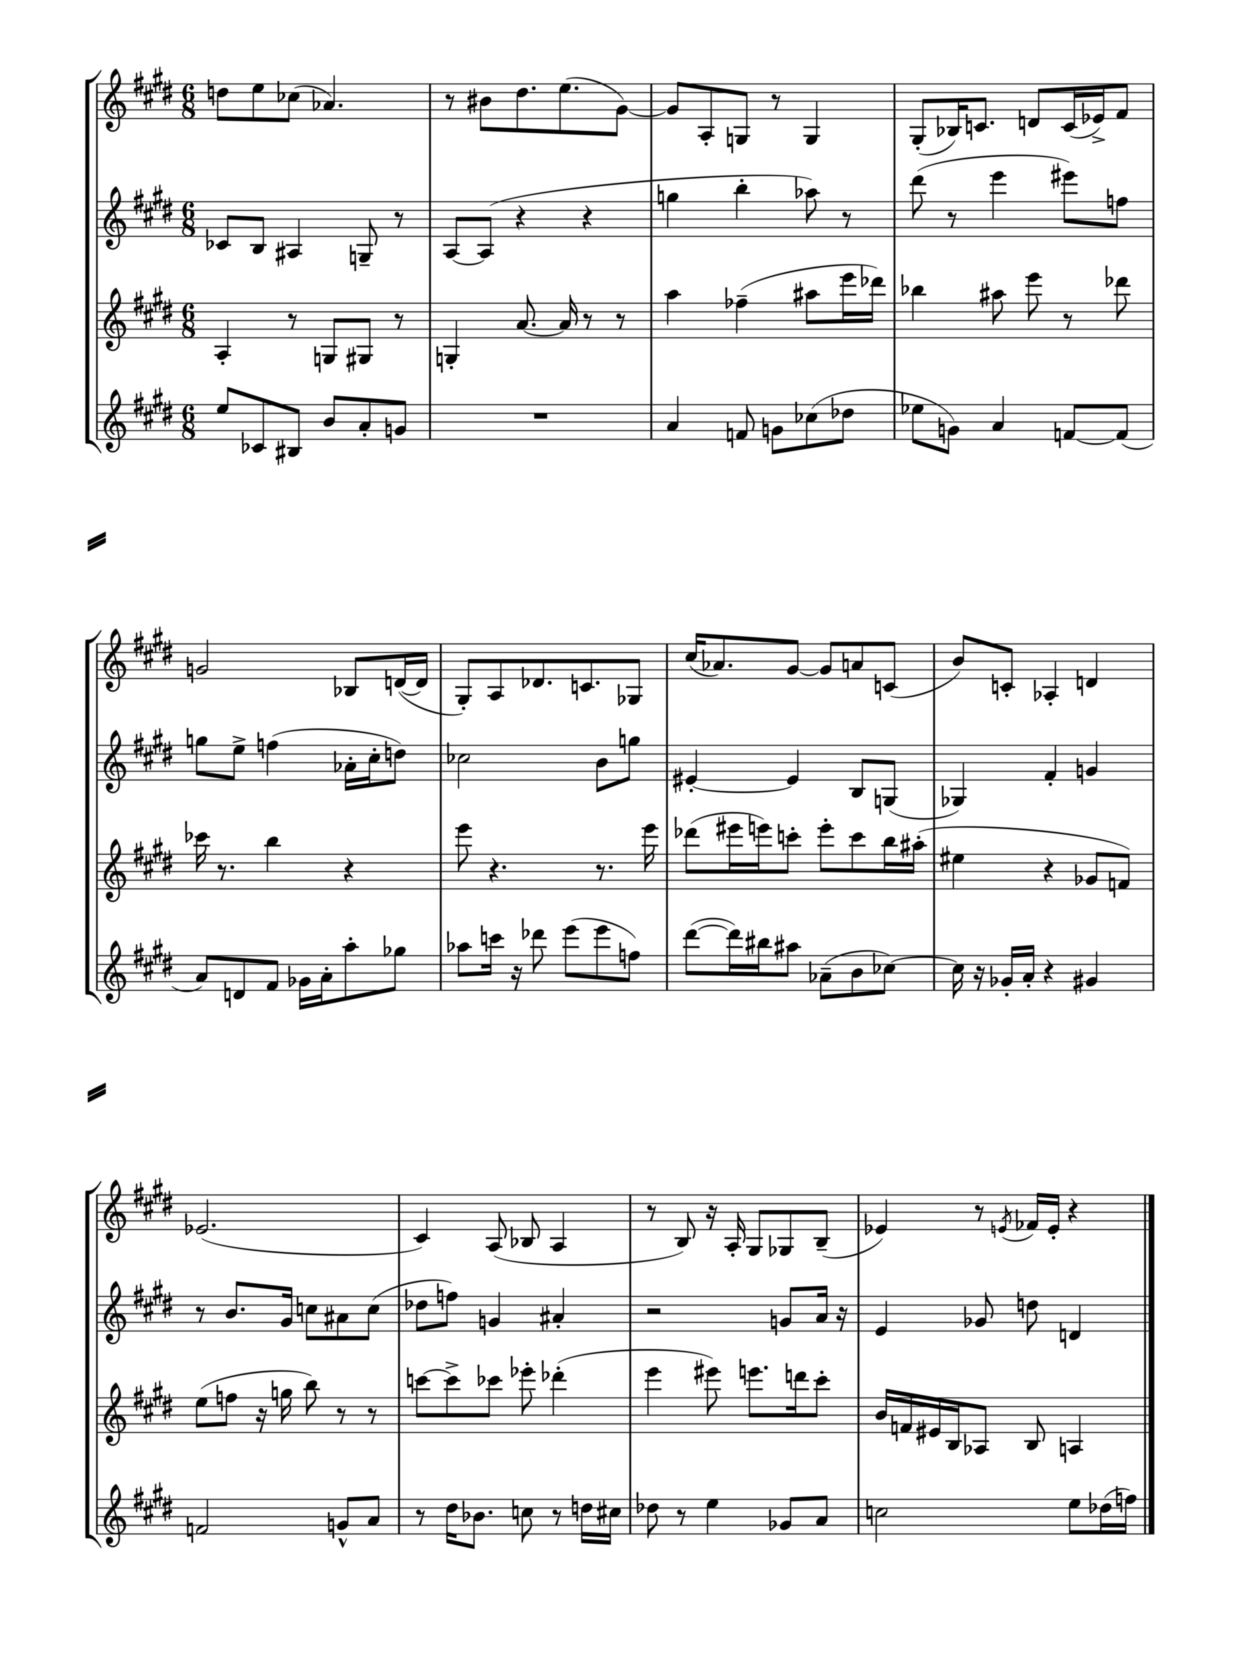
<<
\new StaffGroup <<
\new Staff = "s0" {
    \clef treble \key e \major \numericTimeSignature \time 6/8
    d''8 e''8 ces''8( aes'4.) |
    r8 bis'8 dis''8. e''8.( gis'8~) |
    gis'8 a8-. g8 r8 g4 |
    gis8-.( bes16) c'8. d'8 c'16( ees'16->) fis'8 |
    g'2 bes8 d'16~( d'16 |
    gis8-.) a8 des'8. c'8. ges8 |
    cis''16( aes'8.) gis'8~ gis'8 a'8 c'8( |
    b'8) c'8-. aes4-. d'4 |
    ees'2.( |
    cis'4) a8( bes8 a4 |
    r8 b8) r16 a16-. gis8 ges8 b8--( |
    ees'4) r8 \acciaccatura { e'8 } fes'16 e'16-. r4 \bar "|." |
}
\new Staff = "s1" {
    \clef treble \key e \major \numericTimeSignature \time 6/8
    ces'8 b8 ais4 g8-- r8 |
    a8~ a8( r4 r4 |
    g''4 b''4-. aes''8) r8 |
    dis'''8( r8 e'''4 eis'''8) f''8 |
    g''8 e''8-> f''4( aes'16-. cis''16-. d''8) |
    ces''2 b'8 g''8 |
    eis'4~-. eis'4 b8 g8( |
    ges4) fis'4-. g'4 |
    r8 b'8. gis'16 c''8 ais'8 c''8( |
    des''8 f''8) g'4 ais'4-. |
    r2 g'8 a'16 r16 |
    e'4 ges'8 d''8 d'4 \bar "|." |
}
\new Staff = "s2" {
    \clef treble \key e \major \numericTimeSignature \time 6/8
    a4-. r8 g8 gis8 r8 |
    g4-. a'8.~ a'16 r8 r8 |
    a''4 fes''4--( ais''8 e'''16 des'''16) |
    bes''4 ais''8 e'''8 r8 des'''8 |
    ces'''16 r8. b''4 r4 |
    e'''8 r4. r8. e'''16 |
    des'''8( eis'''16 e'''16) c'''8-. e'''8-. c'''8 b''16 ais''16-.( |
    eis''4 r4 ges'8 f'8) |
    e''8( f''8 r16 g''16 b''8) r8 r8 |
    c'''8~ c'''8-> ces'''8 ees'''8-. des'''4-.( |
    e'''4 eis'''8) e'''8. d'''16 cis'''8-. |
    b'16 f'16 eis'16 b16 aes8 b8 a4 \bar "|." |
}
\new Staff = "s3" {
    \clef treble \key e \major \numericTimeSignature \time 6/8
    e''8 ces'8 bis8 b'8 a'8-. g'8 |
    R2. |
    a'4 f'8 g'8 ces''8( des''8 |
    ees''8 g'8) a'4 f'8~ f'8( |
    a'8) d'8 fis'8 ges'16 a'16-. a''8-. ges''8 |
    aes''8 c'''16 r16 des'''8 e'''8( e'''8 f''8) |
    dis'''8~( dis'''16) bis''16 ais''8 aes'8--( b'8 ces''8~) |
    ces''16 r16 ges'16-. a'16-. r4 gis'4 |
    f'2 g'8-^ a'8 |
    r8 dis''16 bes'8. c''8 r8 d''16 cis''16 |
    des''8 r8 e''4 ges'8 a'8 |
    c''2 e''8 des''16( f''16) \bar "|." |
}
>>
>>
\layout { \context { \Score \remove "Bar_number_engraver" } }
